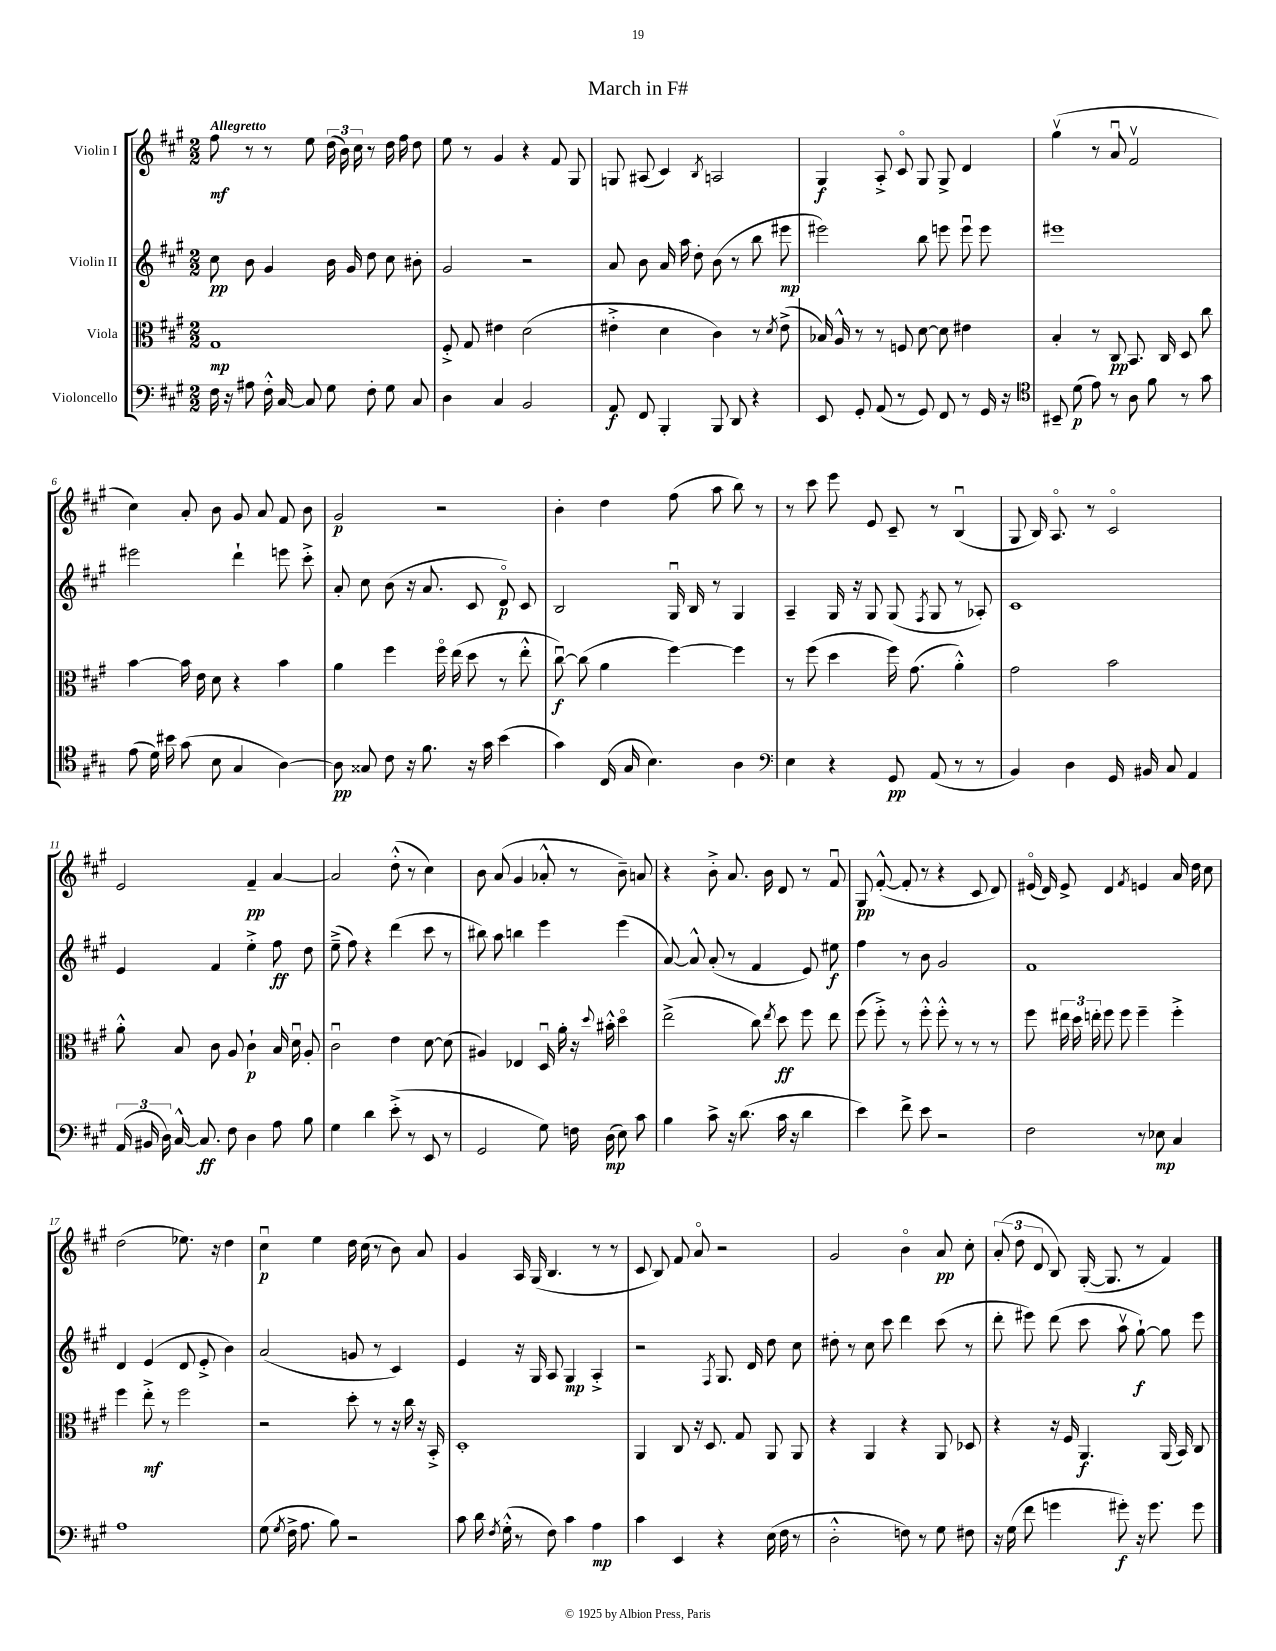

**kern	**dynam	**kern	**dynam	**kern	**dynam	**kern	**dynam
*part4	*part4	*part3	*part3	*part2	*part2	*part1	*part1
*staff4	*staff4	*staff3	*staff3	*staff2	*staff2	*staff1	*staff1
*I"Violoncello	*	*I"Viola	*	*I"Violin II	*	*I"Violin I	*
*clefF4	*	*clefC3	*	*clefG2	*	*clefG2	*
*k[f#c#g#]	*	*k[f#c#g#]	*	*k[f#c#g#]	*	*k[f#c#g#]	*
*M2/2	*	*M2/2	*	*M2/2	*	*M2/2	*
=1	=1	=1	=1	=1	=1	=1	=1
!	!	!	!	!	!	!LO:TX:a:B:t=Allegretto	!
16F#\	.	1G#	mp	8cc#\	pp	8ff#\	mf
16r	.	.	.	.	.	.	.
8A#X\	.	.	.	8b\	.	8r	.
16F#'^^\	.	.	.	4g#/	.	8r	.
[16C#/	.	.	.	.	.	.	.
8C#/]	.	.	.	.	.	8ee\	.
8G#\	.	.	.	16b\	.	(24dd\	.
.	.	.	.	.	.	24b\)	.
.	.	.	.	16g#/	.	.	.
.	.	.	.	.	.	24cc#\	.
8F#'\	.	.	.	8dd\	.	8r	.
8G#\	.	.	.	8cc#\	.	16dd\	.
.	.	.	.	.	.	16ff#\	.
8C#/	.	.	.	8b#X'\	.	8dd\	.
=2	=2	=2	=2	=2	=2	=2	=2
4D\	.	8F#'^/	.	2g#/	.	8ee\	.
.	.	8G#/	.	.	.	8r	.
4C#/	.	4e#X\	.	.	.	4g#/	.
2BB/	.	(2d\	.	2r	.	4r	.
.	.	.	.	.	.	8f#/	.
.	.	.	.	.	.	8G#/	.
=3	=3	=3	=3	=3	=3	=3	=3
8AA/	f	4e#X'^\	.	8a/	.	8Gn/	.
8FF#/	.	.	.	8b\	.	(8A#X/	.
4BBB'/	.	4d\	.	16a/	.	4c#/)	.
.	.	.	.	16aa\	.	.	.
.	.	.	.	8dd'\	.	.	.
.	.	.	.	.	.	8qB/	.
8BBB/	.	4c#\)	.	(8b\	.	2An/	.
8DD/	.	.	.	8r	.	.	.
4r	.	8r	.	8bb\	.	.	.
.	.	8qd/	.	.	.	.	.
.	.	(8e#^\	.	8eee#X\	mp	.	.
=4	=4	=4	=4	=4	=4	=4	=4
8EE/	.	16B-X/)	.	2eee#X\)	.	4G#/	f
.	.	16A^^/	.	.	.	.	.
8GG#'/	.	8r	.	.	.	.	.
(8AA/	.	8r	.	.	.	8A'^/	.
8r	.	8Fn/	.	.	.	8c#/	.
8GG#/)	.	[8d\	.	8bb\	.	8G#/	.
8FF#/	.	8d\]	.	8eeen\	.	8G#^/	.
8r	.	4e#X\	.	8eeeu\	.	4d/	.
16GG#/	.	.	.	8eee\	.	.	.
16r	.	.	.	.	.	.	.
=5	=5	=5	=5	=5	=5	=5	=5
*clefC4	*	*	*	*	*	*	*
8BB#X~/	.	4B'/	.	1eee#X	.	(4gg#v\	.
(8d\	p	.	.	.	.	.	.
8e\)	.	8r	.	.	.	8r	.
8r	.	8C#/	pp	.	.	8au/	.
8A\	.	8.BB/	.	.	.	2f#v/	.
8f#\	.	.	.	.	.	.	.
.	.	16C#/	.	.	.	.	.
8r	.	8D/	.	.	.	.	.
8g#\	.	8cc#\	.	.	.	.	.
!!LO:LB:g=z
=6	=6	=6	=6	=6	=6	=6	=6
(8e\	.	[4b\	.	2eee#X\	.	4cc#\)	.
16d\)	.	.	.	.	.	.	.
16b#X\	.	.	.	.	.	.	.
(8g#\	.	16b\]	.	.	.	8a'/	.
.	.	16e\	.	.	.	.	.
8B\	.	8d\	.	.	.	8b\	.
4G#/	.	4r	.	4ddd`\	.	8g#/	.
.	.	.	.	.	.	8a/	.
[4A\)	.	4b\	.	8eeen\	.	8f#/	.
.	.	.	.	8ccc#'^\	.	8b\	.
=7	=7	=7	=7	=7	=7	=7	=7
8A\]	pp	4a\	.	8a'/	.	2g#/	p
8G##X/	.	.	.	8cc#\	.	.	.
8c#\	.	4ff#\	.	(8b\	.	.	.
16r	.	.	.	16r	.	.	.
8.f#\	.	.	.	8.a/	.	.	.
.	.	16ff#\	.	.	.	2r	.
.	.	(16ee\	.	.	.	.	.
16r	.	8dd\	.	8c#/	.	.	.
16g#\	.	.	.	.	.	.	.
(4b\	.	8r	.	8d/)	p	.	.
.	.	8ee'^^\	.	8c#/	.	.	.
=8	=8	=8	=8	=8	=8	=8	=8
4g#\)	.	[8cc#u\)	f	2B/	.	4b'\	.
.	.	(8cc#\]	.	.	.	.	.
(16C#/	.	4a\	.	.	.	4dd\	.
16G#/	.	.	.	.	.	.	.
4.B\)	.	.	.	.	.	.	.
.	.	[4ff#\)	.	16G#u/	.	(8ff#\	.
.	.	.	.	16B/	.	.	.
.	.	.	.	8r	.	8aa\	.
4A\	.	4ff#\]	.	4G#/	.	8bb\)	.
.	.	.	.	.	.	8r	.
=9	=9	=9	=9	=9	=9	=9	=9
*clefF4	*	*	*	*	*	*	*
4E\	.	8r	.	4A~/	.	8r	.
.	.	(8ff#\	.	.	.	8ccc#\	.
4r	.	4dd\	.	16G#/	.	8eee\	.
.	.	.	.	16r	.	.	.
.	.	.	.	8G#/	.	8e/	.
8GG#/	pp	16ff#\)	.	(8G#/	.	8c#~/	.
.	.	(8.g#\	.	.	.	.	.
.	.	.	.	8qF#/	.	.	.
(8AA/	.	.	.	8G#/	.	8r	.
8r	.	4a'^^\)	.	8r	.	(4Bu/	.
8r	.	.	.	8A-X'/)	.	.	.
=10	=10	=10	=10	=10	=10	=10	=10
4BB/)	.	2g#\	.	1c#	.	8G#/	.
.	.	.	.	.	.	16B/)	.
.	.	.	.	.	.	8.A/	.
4D\	.	.	.	.	.	.	.
.	.	.	.	.	.	8r	.
16GG#/	.	2b\	.	.	.	2c#/	.
16BB#X/	.	.	.	.	.	.	.
8C#/	.	.	.	.	.	.	.
4AA/	.	.	.	.	.	.	.
!!LO:LB:g=z
=11	=11	=11	=11	=11	=11	=11	=11
(24AA/	.	8a'^^\	.	4e/	.	2e/	.
24BB#X/	.	.	.	.	.	.	.
24D\)	.	.	.	.	.	.	.
[16C#^^/	.	8B/	.	.	.	.	.
8.C#/]	ff	.	.	.	.	.	.
.	.	8c#\	.	4f#/	.	.	.
8F#\	.	8A/	.	.	.	.	.
4D\	.	4c#`\	p	4ee'^\	.	4f#~/	pp
8A\	.	16B/	.	8ff#\	ff	[4a/	.
.	.	16du\	.	.	.	.	.
8B\	.	8A'/	.	8dd\	.	.	.
=12	=12	=12	=12	=12	=12	=12	=12
4G#\	.	2c#u\	.	(8ee~^\	.	2a/]	.
.	.	.	.	8ff#\)	.	.	.
4d\	.	.	.	4r	.	.	.
(8e'^\	.	4e\	.	(4ddd\	.	(8dd'^^\	.
8r	.	.	.	.	.	8r	.
8EE/	.	[8d\	.	8ccc#\	.	4cc#\)	.
8r	.	(8d\]	.	8r	.	.	.
=13	=13	=13	=13	=13	=13	=13	=13
2GG#/	.	4A#X/)	.	8bb#X\)	.	8b\	.
.	.	.	.	8aa\	.	(8a/	.
.	.	4E-X/	.	4bbn\	.	4g#/	.
8G#\)	.	16Du/	.	4eee\	.	8a-X'^^/	.
.	.	16a'\	.	.	.	.	.
16Fn\	.	16r	.	.	.	8r	.
.	.	8qqdd/	.	.	.	.	.
(16D\	mp	16b#X'^^\	.	.	.	.	.
8E\)	.	4dd\	.	(4eee\	.	8b~\)	.
8c#\	.	.	.	.	.	8an/	.
=14	=14	=14	=14	=14	=14	=14	=14
4B\	.	(2ee^\	.	[8a/)	.	4r	.
.	.	.	.	8a^^/]	.	.	.
8c#^\	.	.	.	(8a'/	.	8b'^\	.
16r	.	.	.	8r	.	8.a/	.
(8.d\	.	.	.	.	.	.	.
.	.	8cc#\)	.	4f#/	.	.	.
.	.	.	.	.	.	16b\	.
.	.	8qee/	.	.	.	.	.
16c#\	.	8dd\	ff	.	.	8d/	.
16r	.	.	.	.	.	.	.
4d\	.	8ff#\	.	8e/)	.	8r	.
.	.	8ee\	.	8ee#X\	f	8f#u/	.
=15	=15	=15	=15	=15	=15	=15	=15
4e\)	.	(8ff#\	.	4ff#\	.	8G#/	pp
.	.	8ff#'^\)	.	.	.	([8f#'^^/	.
8f#^\	.	8r	.	8r	.	8f#'/]	.
8e\	.	8ff#'^^\	.	8b\	.	8r	.
2r	.	8ff#'^^\	.	2g#/	.	4r	.
.	.	8r	.	.	.	.	.
.	.	8r	.	.	.	8c#/	.
.	.	8r	.	.	.	8d/)	.
=16	=16	=16	=16	=16	=16	=16	=16
2F#\	.	8ff#\	.	1f#	.	(16e#X/	.
.	.	.	.	.	.	16d/)	.
.	.	24ee#X\	.	.	.	8e#^/	.
.	.	24dd\	.	.	.	.	.
.	.	24een'\	.	.	.	.	.
.	.	8ff#\	.	.	.	4d/	.
.	.	8ff#\	.	.	.	.	.
.	.	.	.	.	.	8qf#/	.
8r	.	4ff#~\	.	.	.	4en/	.
8E-X\	mp	.	.	.	.	.	.
4C#/	.	4ff#'^\	.	.	.	16a/	.
.	.	.	.	.	.	16dd\	.
.	.	.	.	.	.	8cc#\	.
!!LO:LB:g=z
=17	=17	=17	=17	=17	=17	=17	=17
1A	.	4ff#\	.	4d/	.	(2dd\	.
.	.	8ee'^\	mf	(4e/	.	.	.
.	.	8r	.	.	.	.	.
.	.	2ff#\	.	8d/	.	8.ee-X\)	.
.	.	.	.	8e'^/	.	.	.
.	.	.	.	.	.	16r	.
.	.	.	.	4b\)	.	4dd\	.
=18	=18	=18	=18	=18	=18	=18	=18
(8G#\	.	2r	.	(2a/	.	4cc#u\	p
8qG#/	.	.	.	.	.	.	.
16F#^\	.	.	.	.	.	.	.
8.A\	.	.	.	.	.	.	.
.	.	.	.	.	.	4ee\	.
8B\)	.	.	.	.	.	.	.
2r	.	8dd'\	.	8gn/	.	16dd\	.
.	.	.	.	.	.	(16cc#\	.
.	.	8r	.	8r	.	8r	.
.	.	16r	.	4c#/)	.	8b\)	.
.	.	16cc#\	.	.	.	.	.
.	.	16r	.	.	.	8a/	.
.	.	16BB'^/	.	.	.	.	.
=19	=19	=19	=19	=19	=19	=19	=19
8c#\	.	1D'	.	4e/	.	4g#/	.
16d\	.	.	.	.	.	.	.
8qF#/	.	.	.	.	.	.	.
(16G#'^^\	.	.	.	.	.	.	.
8r	.	.	.	16r	.	16A/	.
.	.	.	.	16G#/	.	(16G#/	.
8F#\)	.	.	.	8A/	.	4.B/	.
4c#\	.	.	.	4G#/	mp	.	.
4A\	mp	.	.	4A'^/	.	8r	.
.	.	.	.	.	.	8r	.
=20	=20	=20	=20	=20	=20	=20	=20
4c#\	.	4AA/	.	2r	.	8c#/	.
.	.	.	.	.	.	8B/)	.
4EE/	.	8C#/	.	.	.	8f#/	.
.	.	16r	.	.	.	8a/	.
.	.	8.D/	.	.	.	.	.
.	.	.	.	8qF#/	.	.	.
4r	.	.	.	8.G#/	.	2r	.
.	.	8G#/	.	.	.	.	.
.	.	.	.	16d/	.	.	.
(16E\	.	8AA/	.	8dd\	.	.	.
16F#\	.	.	.	.	.	.	.
8r	.	8AA/	.	8cc#\	.	.	.
=21	=21	=21	=21	=21	=21	=21	=21
2D'^^\	.	4r	.	8dd#X'\	.	2g#/	.
.	.	.	.	8r	.	.	.
.	.	4AA/	.	8cc#\	.	.	.
.	.	.	.	8ccc#\	.	.	.
8Fn\)	.	4r	.	4ddd\	.	4b\	.
8r	.	.	.	.	.	.	.
8G#\	.	8AA/	.	(8ccc#\	.	8a/	pp
8F#X\	.	8D-X/	.	8r	.	8cc#'\	.
=22	=22	=22	=22	=22	=22	=22	=22
16r	.	4r	.	8ddd'\	.	(12a'/	.
(16G#\	.	.	.	.	.	.	.
.	.	.	.	.	.	12dd\	.
8f#\	.	.	.	8eee#X\)	.	.	.
.	.	.	.	.	.	12d/	.
4gn\	.	16r	.	(8ddd\	.	8B/)	.
.	.	16F#/	.	.	.	.	.
.	.	4.AA/	f	8ccc#\	.	([16G#'/	.
.	.	.	.	.	.	8.G#/]	.
8g#X'\)	f	.	.	8aav\	.	.	.
16r	.	.	.	[8gg#`\)	f	8r	.
8.g#\	.	.	.	.	.	.	.
.	.	(16AA/	.	8gg#\]	.	4f#/)	.
.	.	16BB/)	.	.	.	.	.
8g#\	.	8C#/	.	8eee#\	.	.	.
==	==	==	==	==	==	==	==
*-	*-	*-	*-	*-	*-	*-	*-
